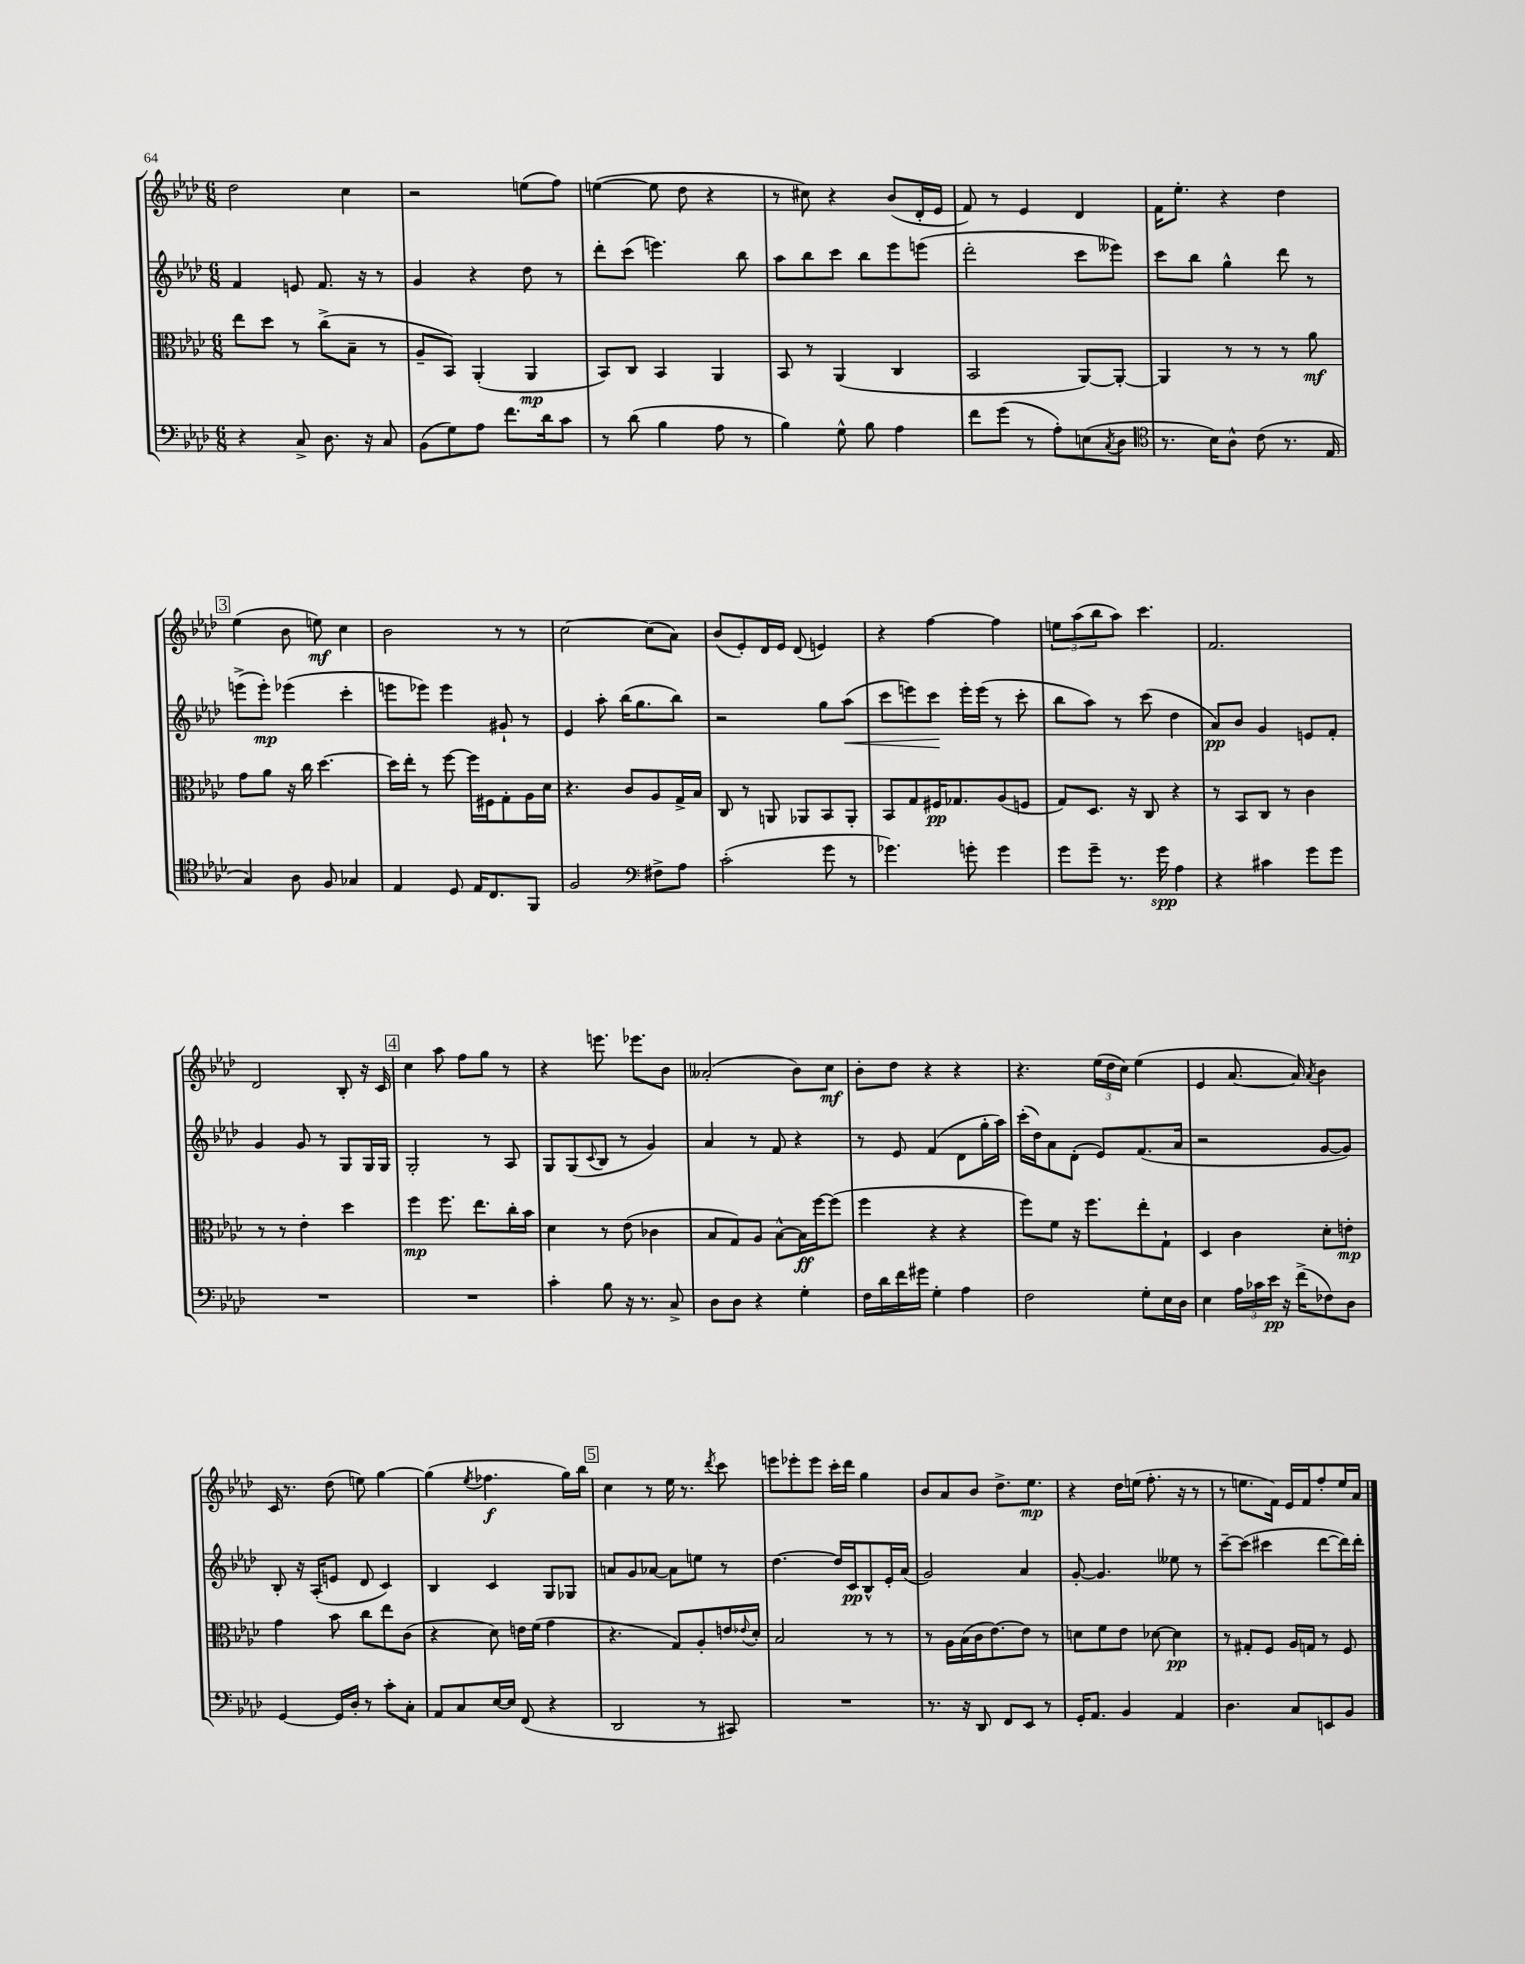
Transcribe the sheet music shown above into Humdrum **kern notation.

**kern	**kern	**kern	**kern
*staff4	*staff3	*staff2	*staff1
*clefF4	*clefC3	*clefG2	*clefG2
*k[b-e-a-d-]	*k[b-e-a-d-]	*k[b-e-a-d-]	*k[b-e-a-d-]
*M6/8	*M6/8	*M6/8	*M6/8
4r	8ee-	4f	2dd-
.	8dd-	.	.
8C^	8r	8e	.
8.D-	(8cc^	8.f	.
.	8B-~	.	4cc
16r	.	16r	.
8C	8r	8r	.
=	=	=	=
(8BB-	8A-~	4g	2r
8G)	8BB-)	.	.
8A-	(4AA-'	4r	.
8.f	.	.	.
.	4AA-	8dd-	(8ee
16d-	.	.	.
8c	.	8r	8ff)
=	=	=	=
8r	8BB-)	8ddd-'	([4ee
(8d-	8C	(8ccc	.
4B-	4BB-	4.eee)	8ee]
.	.	.	8dd-
8A-	4AA-	.	4r
8r	.	8bb-	.
=	=	=	=
4B-)	8BB-	8aa-	8r
.	8r	8bb-	8cc#)
8G^^	(4AA-	8ccc	4r
8B-	.	8bb-	.
4A-	4C	8eee-	(8b-
.	.	(8eee	16d-'
.	.	.	16e-
=	=	=	=
8f	2BB-	2ddd-'	8f)
(8g	.	.	8r
8r	.	.	4e-
8A-')	.	.	.
(8E	[8AA-)	8ccc	4d-
8qC	.	.	.
8D-	8AA-'_	8eee--)	.
=	=	=	=
*clefC4	*	*	*
8.r	4AA-]	8ccc	16f
.	.	.	8.ee-'
.	.	8bb-	.
16B-)	.	.	.
8A-^^	8r	4gg^^	4r
(8c	8r	.	.
8.r	8r	8ddd-	4dd-
.	8a-	8r	.
16E-	.	.	.
=	=	=	=
4G)	8g	(8eee^	(4ee-
.	8a-	8eee')	.
8A-	16r	(4eee-	8b-
.	16cc	.	.
8F	[4.dd-	.	8ee)
4G-	.	4ccc'	4cc
=	=	=	=
4E-	16dd-]	8eee	2b-
.	16ee-'	.	.
.	8r	8eee-)	.
8D-	[8ff	4eee-	.
16E-	16ff]	.	.
8.C	16F#	.	.
.	8G'	8g#`	8r
8FF	16A-	8r	8r
.	16d-	.	.
=	=	=	=
2F	4.r	4e-	[2cc
.	.	8aa-'	.
.	8c	(16bb-	.
.	.	8.gg	.
*clefF4	*	*	*
8F#^	8A-	.	(8cc]
8A-	16G^	8bb-)	8a-)
.	16B-	.	.
=	=	=	=
(2c'	8C	2r	(8b-
.	8r	.	8e-')
.	8AA	.	16d-
.	.	.	16e-
.	8AA-	.	(8d-
8g	8BB-	8gg	4e)
8r	8AA-'	(8aa-	.
=	=	=	=
4.g-)	8BB-	8ccc	4r
.	8G	8eee)	.
.	16F#	8ccc	[4ff
.	8.G-	.	.
8g'	.	16eee'	.
.	.	(16eee	.
4g	(8A-	8r	4ff]
.	8F	8ccc'	.
=	=	=	=
8g	8G)	8bb-	12ee
.	.	.	(12aa-
8g~	8.D-	8aa-)	.
.	.	.	12bb-
8.r	.	8r	8aa-)
.	16r	.	.
.	8C	(8ccc	4.ccc
16g	.	.	.
4A-	4r	4dd-	.
=	=	=	=
4r	8r	8a-)	2.f
.	8BB-	8b-	.
4c#	8C	4g	.
.	8r	.	.
8g	4c	8e	.
8g	.	8f'	.
=	=	=	=
2.r	8r	4g	2d-
.	8r	.	.
.	4e-'	8g	.
.	.	8r	.
.	4dd-	8G	8B-'
.	.	16G	16r
.	.	16G	16c
=	=	=	=
2.r	4ff	2G'	4cc
.	8.ff	.	8aa-
.	.	.	8ff
.	8.ee-	.	.
.	.	8r	8gg
.	16cc'	8A-	8r
.	16b-	.	.
=	=	=	=
4c'	4d-	8G	4r
.	.	(8G	.
.	.	8qqc	.
8B-	8r	8B-	8.eee
16r	(8e-	8r	.
8.r	.	.	8.eee-
.	4c-	4g)	.
8C^	.	.	8b-
=	=	=	=
8D-	8B-	4a-	(2a--'
8D-	8G)	.	.
4r	8A-	8r	.
.	[8B-^^	8f	.
4G'	16B-]	4r	8b-)
.	[16ff	.	.
.	(8ff]	.	8cc
=	=	=	=
16F	4ff	8r	8b-'
16d-	.	.	.
16f	.	8e-	8dd-
16g#	.	.	.
4G'	4r	(4f	4r
4A-	4r	8d-	4r
.	.	16gg'	.
.	.	16aa-)	.
=	=	=	=
2F	8ff)	(16ccc'	4.r
.	.	16dd-)	.
.	8f	8a-	.
.	16r	(8d-'	.
.	8.ff	.	.
.	.	8e-)	(24ee-
.	.	.	24dd-
.	.	.	24cc)
8G'	8ee-'	(8.f	(4ee-
16E-	8G`	.	.
16D-	.	16a-	.
=	=	=	=
4E-	4D-	2r	4e-
24A-	4c	.	[8.a-
24c-	.	.	.
24e-	.	.	.
16r	.	.	.
(16f^	.	.	16a-])
.	.	.	8qa-
8F-)	8d-'	[8g	4b-
8D-	8e'	8g])	.
=	=	=	=
[4GG	4g	8B-'	16c
.	.	.	8.r
.	.	16r	.
.	.	(16A-'	.
16GG]	8b-	8e	(8dd-
16D-'	.	.	.
8r	8cc	8d-	8ee)
8c'	8ee-	4c)	[4gg
8C'	(8c	.	.
=	=	=	=
8AA-	4r	4B-	(4gg]
8C	.	.	.
.	.	.	8qee-
[16E-	8d-)	4c	4.ff-
16E-]	.	.	.
(8FF	16e	.	.
.	(16f	.	.
4r	4g	8G	.
.	.	8G-	16gg)
.	.	.	16bb-
=	=	=	=
2DD-	4.r	8a	4cc
.	.	8g	.
.	.	[8a-	8r
.	8G)	8a-]	16ee-
.	.	.	8.r
8r	8A-'	8ee	.
.	.	.	8qddd-
8CC#)	16e	8r	8ccc
.	8qqe-	.	.
.	16d-'	.	.
=	=	=	=
2.r	2B-	[4.dd-	8eee
.	.	.	8eee-'
.	.	.	8eee-
.	.	16dd-]	16ccc'
.	.	16c	16ddd-
.	8r	8B-^^	4gg
.	8r	16e-'	.
.	.	(16a-	.
=	=	=	=
8.r	8r	2g)	8b-
.	16A-	.	8a-
16r	(16B-	.	.
8DD-	16c	.	8b-
.	[8.e-)	.	.
8FF	.	.	8.dd-^
8EE-	8e-]	4a-	.
.	.	.	8.ee-
8r	8r	.	.
=	=	=	=
16GG'	8d	[8g'	4r
8.AA-	.	.	.
.	8f	4.g]	.
4BB-	8e-	.	16dd-
.	.	.	(16ee
.	[8d-	.	8.ff'
4AA-	4d-]	8ee--	.
.	.	.	16r
.	.	8r	8r
=	=	=	=
4.D-	8r	[8ccc~	8r
.	8G#'	(8ccc]	8.ee
.	8F	4ccc#	.
.	.	.	16f)
8C	16A-	.	16e-
.	16G	.	16f
8EE	8r	[8ddd-	8ff'
8BB-	8F	16ddd-])	16ee
.	.	16ddd-'	16a-
==	==	==	==
*-	*-	*-	*-
